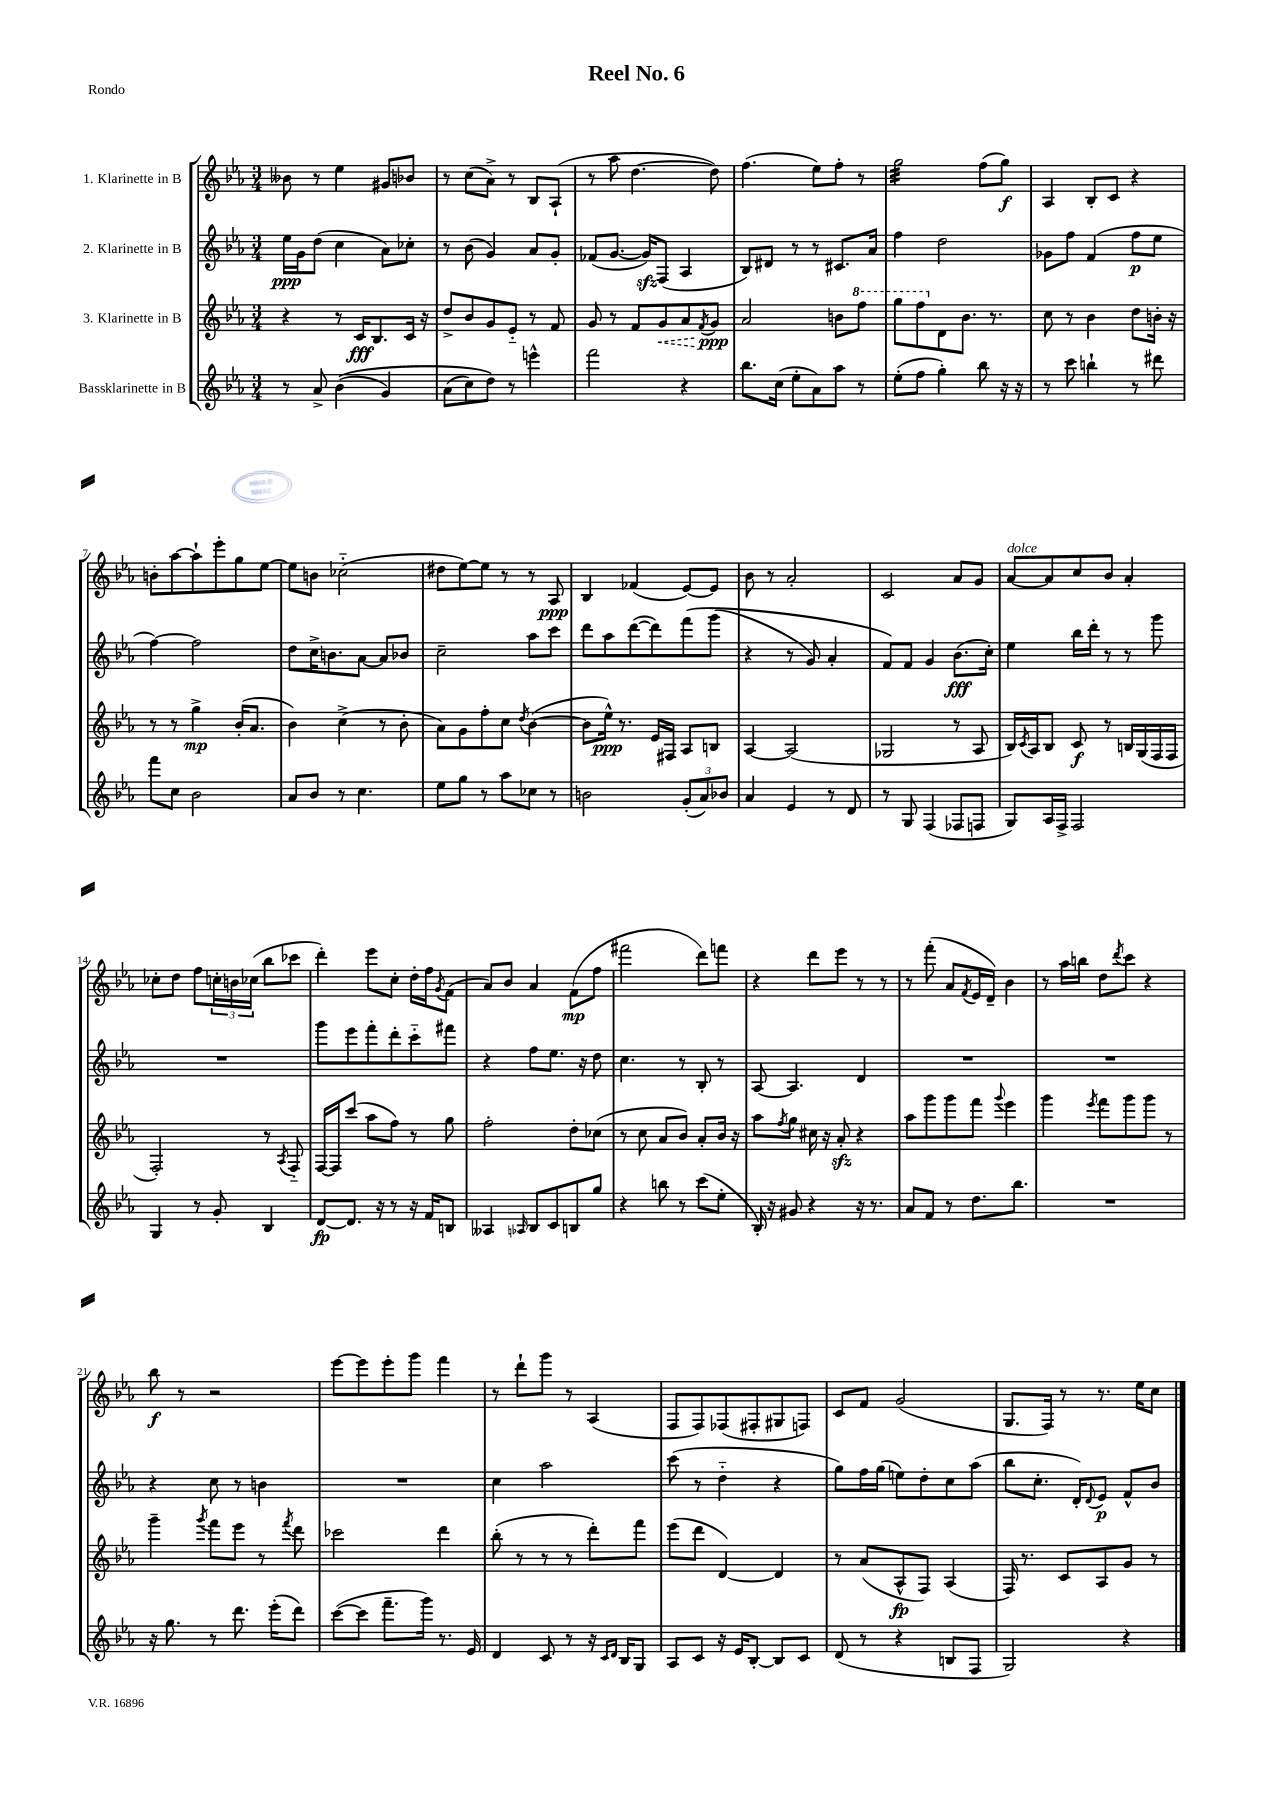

**kern	**dynam	**kern	**dynam	**kern	**dynam	**kern	**dynam
*part4	*part4	*part3	*part3	*part2	*part2	*part1	*part1
*staff4	*staff4	*staff3	*staff3	*staff2	*staff2	*staff1	*staff1
*I"Bassklarinette in B	*	*I"3. Klarinette in B	*	*I"2. Klarinette in B	*	*I"1. Klarinette in B	*
*clefG2	*	*clefG2	*	*clefG2	*	*clefG2	*
*k[b-e-a-]	*	*k[b-e-a-]	*	*k[b-e-a-]	*	*k[b-e-a-]	*
*M3/4	*	*M3/4	*	*M3/4	*	*M3/4	*
=1	=1	=1	=1	=1	=1	=1	=1
8r	.	4r	.	16ee-\LL	ppp	8b--X\	.
.	.	.	.	16g\J	.	.	.
8a-^/	.	.	.	(8dd\J	.	8r	.
((4b-\	.	8r	.	4cc\	.	4ee-\	.
.	.	16c/KL	fff	.	.	.	.
.	.	8.B-/	.	.	.	.	.
4g/)	.	.	.	8a-\L)	.	8g#X/L	.
.	.	16c/Jk	.	8cc-X'\J	.	8b-X/J	.
.	.	16r	.	.	.	.	.
=2	=2	=2	=2	=2	=2	=2	=2
(8a-\L	.	8dd^/L	.	8r	.	8r	.
8cc\)	.	8b-/	.	(8b-\	.	(8cc\L	.
8dd\J)	.	8g/	.	4g/)	.	8a-^\J)	.
8r	.	8e-/J	.	.	.	8r	.
4eeen^^\	.	8r	.	8a-/L	.	8B-/L	.
.	.	8f/	.	8g'/J	.	(8A-`/J	.
=3	=3	=3	=3	=3	=3	=3	=3
2fff\	.	8g/	.	(8f-X/L	.	8r	.
.	.	8r	.	[8.g/J	.	8aa-\	.
.	.	8f/L	.	.	.	[4.dd\	.
.	.	.	.	16gzz/KL])	.	.	.
!	!	!	!LO:HP:b	!	!	!	!
.	.	8g/	<	(8F/J	.	.	.
4r	.	8a-/	.	4A-/	.	.	.
.	.	8qf/	.	.	.	.	.
.	.	8g/J	ppp	.	.	8dd\])	.
.	.	.	[	.	.	.	.
=4	=4	=4	=4	=4	=4	=4	=4
8.bb-\L	.	2a-/	.	8B-/L)	.	(4.ff\	.
.	.	.	.	8d#X/J	.	.	.
(16cc\Jk	.	.	.	.	.	.	.
8ee-'\L	.	.	.	8r	.	.	.
8a-\)	.	.	.	8r	.	8ee-\L)	.
8aa-\J	.	8bn\L	.	8.c#X/L	.	8ff'\J	.
*	*	*8va	*	*	*	*	*
8r	.	8fff\J	.	.	.	8r	.
.	.	.	.	16a-/Jk	.	.	.
=5	=5	=5	=5	=5	=5	=5	=5
*	*	*	*	*	*	*tremolo	*
(8ee-'\L	.	8ggg\L	.	4ff\	.	32gg\LLL	.
.	.	.	.	.	.	32gg\	.
.	.	.	.	.	.	32gg\	.
.	.	.	.	.	.	32gg\	.
8ff\J	.	8fff\	.	.	.	32gg\	.
.	.	.	.	.	.	32gg\	.
.	.	.	.	.	.	32gg\	.
.	.	.	.	.	.	32gg\	.
*	*	*X8va	*	*	*	*	*
4gg'\)	.	8d\	.	2dd\	.	32gg\	.
.	.	.	.	.	.	32gg\	.
.	.	.	.	.	.	32gg\	.
.	.	.	.	.	.	32gg\	.
.	.	8.b-\J	.	.	.	32gg\	.
.	.	.	.	.	.	32gg\	.
.	.	.	.	.	.	32gg\	.
.	.	.	.	.	.	32gg\JJJ	.
*	*	*	*	*	*	*Xtremolo	*
8bb-\	.	.	.	.	.	(8ff\L	.
.	.	8.r	.	.	.	.	.
16r	.	.	.	.	.	8gg\J)	f
16r	.	.	.	.	.	.	.
=6	=6	=6	=6	=6	=6	=6	=6
8r	.	8cc\	.	8g-X\L	.	4A-/	.
8ccc\	.	8r	.	8ff\J	.	.	.
4bbn`\	.	4b-\	.	(4f/	.	8B-'/L	.
.	.	.	.	.	.	8c/J	.
8r	.	8dd\L	.	8ff\L	p	4r	.
8ddd#X\	.	16bn'\Jk	.	8ee-\J	.	.	.
.	.	16r	.	.	.	.	.
!!LO:LB:g=z
=7	=7	=7	=7	=7	=7	=7	=7
8fff\L	.	8r	.	[4ff\)	.	8bn'\L	.
8cc\J	.	8r	.	.	.	[8aa-\	.
2b-\	.	4gg^\	mp	2ff\]	.	8aa-`\]	.
.	.	.	.	.	.	8eee-'\	.
.	.	(16b-'/KL	.	.	.	8gg\	.
.	.	8.a-/J	.	.	.	.	.
.	.	.	.	.	.	[8ee-\J	.
=8	=8	=8	=8	=8	=8	=8	=8
8a-/L	.	4b-\)	.	8dd\L	.	8ee-\L]	.
8b-/J	.	.	.	16cc^\K	.	8bn\J	.
.	.	.	.	8.bn\	.	.	.
8r	.	(4cc^\	.	.	.	(2cc-X\	.
4.cc\	.	.	.	[8a-\J	.	.	.
.	.	8r	.	8a-/L]	.	.	.
.	.	8b-'\	.	8b-X/J	.	.	.
=9	=9	=9	=9	=9	=9	=9	=9
8ee-\L	.	8a-\L)	.	2cc~\	.	8dd#X\L	.
8gg\J	.	8g\	.	.	.	[8ee-\)	.
8r	.	8ff'\	.	.	.	8ee-\J]	.
8aa-\L	.	8cc\J	.	.	.	8r	.
.	.	8qdd/	.	.	.	.	.
8cc-X\J	.	([4b-\	.	8aa-\L	.	8r	.
8r	.	.	.	8ccc\J	.	8A-/	ppp
=10	=10	=10	=10	=10	=10	=10	=10
2bn\	.	8b-\L]	.	8ddd\L	.	4B-/	.
.	.	16ee-^^\Jk)	ppp	8aa-\	.	.	.
.	.	8.r	.	.	.	.	.
.	.	.	.	([8ddd\	.	(4f-X/	.
.	.	16e-/LL	.	8ddd\])	.	.	.
.	.	16F#X/JJ	.	.	.	.	.
(12g'/L	.	8A-/L	.	(8fff\	.	[8e-/L)	.
12a-/)	.	.	.	.	.	.	.
.	.	8Bn/J	.	(8ggg\J	.	8e-/J]	.
12b-X/J	.	.	.	.	.	.	.
=11	=11	=11	=11	=11	=11	=11	=11
4a-/	.	[4A-/	.	4r	.	8b-\	.
.	.	.	.	.	.	8r	.
4e-/	.	(2A-/]	.	8r	.	2a-'/	.
.	.	.	.	8g/)	.	.	.
8r	.	.	.	4a-'/	.	.	.
8d/	.	.	.	.	.	.	.
=12	=12	=12	=12	=12	=12	=12	=12
8r	.	2G-X/	.	8f/L)	.	2c/	.
8G/	.	.	.	8f/J	.	.	.
(4F/	.	.	.	4g/	.	.	.
8F-X/L	.	8r	.	(8.b-\L	fff	8a-/L	.
8Fn/J	.	8A-/	.	.	.	8g/J	.
.	.	.	.	16cc'\Jk)	.	.	.
=13	=13	=13	=13	=13	=13	=13	=13
!	!	!	!	!	!	!LO:TX:a:i:t=dolce	!
8G/L)	.	16B-/LL)	.	4ee-\	.	[8a-/L	.
.	.	8qc/	.	.	.	.	.
.	.	16A-/J	.	.	.	.	.
16A-/L	.	8B-/J	.	.	.	8a-/]	.
16F^/JJ	.	.	.	.	.	.	.
2F/	.	8c/	f	16bb-\LL	.	8cc/	.
.	.	.	.	16ddd'\JJ	.	.	.
.	.	8r	.	8r	.	8b-/J	.
.	.	16Bn/LL	.	8r	.	4a-'/	.
.	.	(16G/	.	.	.	.	.
.	.	16F/	.	8ggg\	.	.	.
.	.	16F/JJ	.	.	.	.	.
!!LO:LB:g=z
=14	=14	=14	=14	=14	=14	=14	=14
4G/	.	2F'/)	.	2.r	.	8cc-X'\L	.
.	.	.	.	.	.	8dd\J	.
8r	.	.	.	.	.	8ff\L	.
8g'/	.	.	.	.	.	24ccn'\L	.
.	.	.	.	.	.	24bn\	.
.	.	.	.	.	.	(24cc-X\JJ	.
4B-/	.	8r	.	.	.	8bb-\L	.
.	.	8qA-/	.	.	.	.	.
.	.	8F/	.	.	.	8ccc-X\J	.
=15	=15	=15	=15	=15	=15	=15	=15
[8d/L	fp	[16F/LL	.	8ggg\L	.	4ddd'\)	.
.	.	16F/J]	.	.	.	.	.
8.d/J]	.	(8ccc/J	.	8eee-\	.	.	.
.	.	8aa-\L	.	8fff'\	.	8eee-\L	.
16r	.	.	.	.	.	.	.
8r	.	8ff\J)	.	8ddd'\	.	8cc'\J	.
16r	.	8r	.	8ccc\	.	16dd'\LL	.
16f/KL	.	.	.	.	.	16ff\J	.
.	.	.	.	.	.	8qg/	.
8Bn/J	.	8gg\	.	8fff#X\J	.	(8f\J	.
=16	=16	=16	=16	=16	=16	=16	=16
4A--X/	.	2ff'\	.	4r	.	8a-/L)	.
.	.	.	.	.	.	8b-/J	.
16qqA-X/	.	.	.	.	.	.	.
8B-/L	.	.	.	8ff\L	.	4a-/	.
8c/	.	.	.	8.ee-\J	.	.	.
8Bn/	.	8dd'\L	.	.	.	(8f\L	mp
.	.	.	.	16r	.	.	.
8gg/J	.	(8cc-X\J	.	8dd\	.	8ff\J	.
=17	=17	=17	=17	=17	=17	=17	=17
4r	.	8r	.	4.cc\	.	2fff#X\	.
.	.	8cc\	.	.	.	.	.
8bbn\	.	8a-/L	.	.	.	.	.
8r	.	8b-/J)	.	8r	.	.	.
(8ccc\L	.	8a-'/L	.	8B-'/	.	8ddd\L)	.
8ee-'\J	.	16b-/Jk	.	8r	.	8fffn\J	.
.	.	16r	.	.	.	.	.
=18	=18	=18	=18	=18	=18	=18	=18
16B-'/)	.	8aa-\L	.	[8A-/	.	4r	.
16r	.	.	.	.	.	.	.
.	.	8qff/	.	.	.	.	.
8g#X/	.	8gg\J	.	4.A-/]	.	.	.
4r	.	16cc#X\	.	.	.	8ddd\L	.
.	.	16r	.	.	.	.	.
.	.	8a-zz'/	.	.	.	8eee-\J	.
16r	.	4r	.	4d/	.	8r	.
8.r	.	.	.	.	.	.	.
.	.	.	.	.	.	8r	.
=19	=19	=19	=19	=19	=19	=19	=19
8a-/L	.	8aa-\L	.	2.r	.	8r	.
8f/J	.	8ggg\	.	.	.	(8fff'\	.
8r	.	8ggg\	.	.	.	8a-/L	.
.	.	.	.	.	.	8qf/	.
8.dd\L	.	8fff\J	.	.	.	16e-/L	.
.	.	.	.	.	.	16d~/JJ)	.
.	.	8qqggg/	.	.	.	.	.
.	.	4eee-\	.	.	.	4b-\	.
8.bb-\J	.	.	.	.	.	.	.
=20	=20	=20	=20	=20	=20	=20	=20
2.r	.	4ggg\	.	2.r	.	8r	.
.	.	.	.	.	.	16aa-\LL	.
.	.	.	.	.	.	16bbn\JJ	.
.	.	8qeee-/	.	.	.	.	.
.	.	8fff\L	.	.	.	8dd\L	.
.	.	.	.	.	.	8qddd/	.
.	.	8ggg\	.	.	.	8ccc\J	.
.	.	8ggg\J	.	.	.	4r	.
.	.	8r	.	.	.	.	.
!!LO:LB:g=z
=21	=21	=21	=21	=21	=21	=21	=21
16r	.	4ggg~\	.	4r	.	8bb-\	f
8.gg\	.	.	.	.	.	.	.
.	.	.	.	.	.	8r	.
.	.	8qggg/	.	.	.	.	.
8r	.	8fff\L	.	8cc\	.	2r	.
8.ddd\	.	8eee-\J	.	8r	.	.	.
.	.	8r	.	4bn\	.	.	.
(16eee-'\KL	.	.	.	.	.	.	.
.	.	8qfff/	.	.	.	.	.
8ddd\J)	.	8ddd\	.	.	.	.	.
=22	=22	=22	=22	=22	=22	=22	=22
([8ccc\L	.	2ccc-X\	.	2.r	.	[8eee-\L	.
8ccc\J]	.	.	.	.	.	8eee-\]	.
8.fff~\L	.	.	.	.	.	8eee-'\	.
.	.	.	.	.	.	8ggg\J	.
16ggg\Jk)	.	.	.	.	.	.	.
8.r	.	4ddd\	.	.	.	4fff\	.
16e-/	.	.	.	.	.	.	.
=23	=23	=23	=23	=23	=23	=23	=23
4d/	.	(8bb-'\	.	4cc\	.	8r	.
.	.	8r	.	.	.	8ddd`\L	.
8c/	.	8r	.	2aa-\	.	8ggg\J	.
8r	.	8r	.	.	.	8r	.
16r	.	8ddd'\L)	.	.	.	(4A-/	.
16qqc/LL	.	.	.	.	.	.	.
16qqd/JJ	.	.	.	.	.	.	.
16B-/KL	.	.	.	.	.	.	.
8G/J	.	8fff\J	.	.	.	.	.
=24	=24	=24	=24	=24	=24	=24	=24
8A-/L	.	(8eee-\L	.	(8ccc\	.	8F/L	.
8c/J	.	8ddd\J	.	8r	.	8F/)	.
16r	.	[4d/)	.	4dd\	.	(8F-X/	.
16e-/KL	.	.	.	.	.	.	.
[8B-'/J	.	.	.	.	.	8F#X'/	.
8B-/L]	.	4d/]	.	4r	.	8G#X/	.
8c/J	.	.	.	.	.	8Fn/J)	.
=25	=25	=25	=25	=25	=25	=25	=25
(8d/	.	8r	.	8gg\L)	.	8c/L	.
8r	.	(8a-/L	.	16ff\L	.	8f/J	.
.	.	.	.	(16gg\JJ	.	.	.
4r	.	8A-^^/	fp	8een\L)	.	(2g/	.
.	.	8F/J)	.	8dd'\	.	.	.
8Bn/L	.	(4A-/	.	8cc\	.	.	.
8F/J	.	.	.	(8aa-\J	.	.	.
=26	=26	=26	=26	=26	=26	=26	=26
2G/)	.	16F/)	.	8bb-\L	.	8.G/L	.
.	.	8.r	.	.	.	.	.
.	.	.	.	8.cc'\J	.	.	.
.	.	.	.	.	.	16F/Jk)	.
.	.	8c/L	.	.	.	8r	.
.	.	.	.	16d'/KL)	.	.	.
.	.	.	.	8qqd/	.	.	.
.	.	8A-/	.	8e-/J	p	8.r	.
4r	.	8g/J	.	8f^^/L	.	.	.
.	.	.	.	.	.	16ee-\KL	.
.	.	8r	.	8b-/J	.	8cc\J	.
==	==	==	==	==	==	==	==
*-	*-	*-	*-	*-	*-	*-	*-
